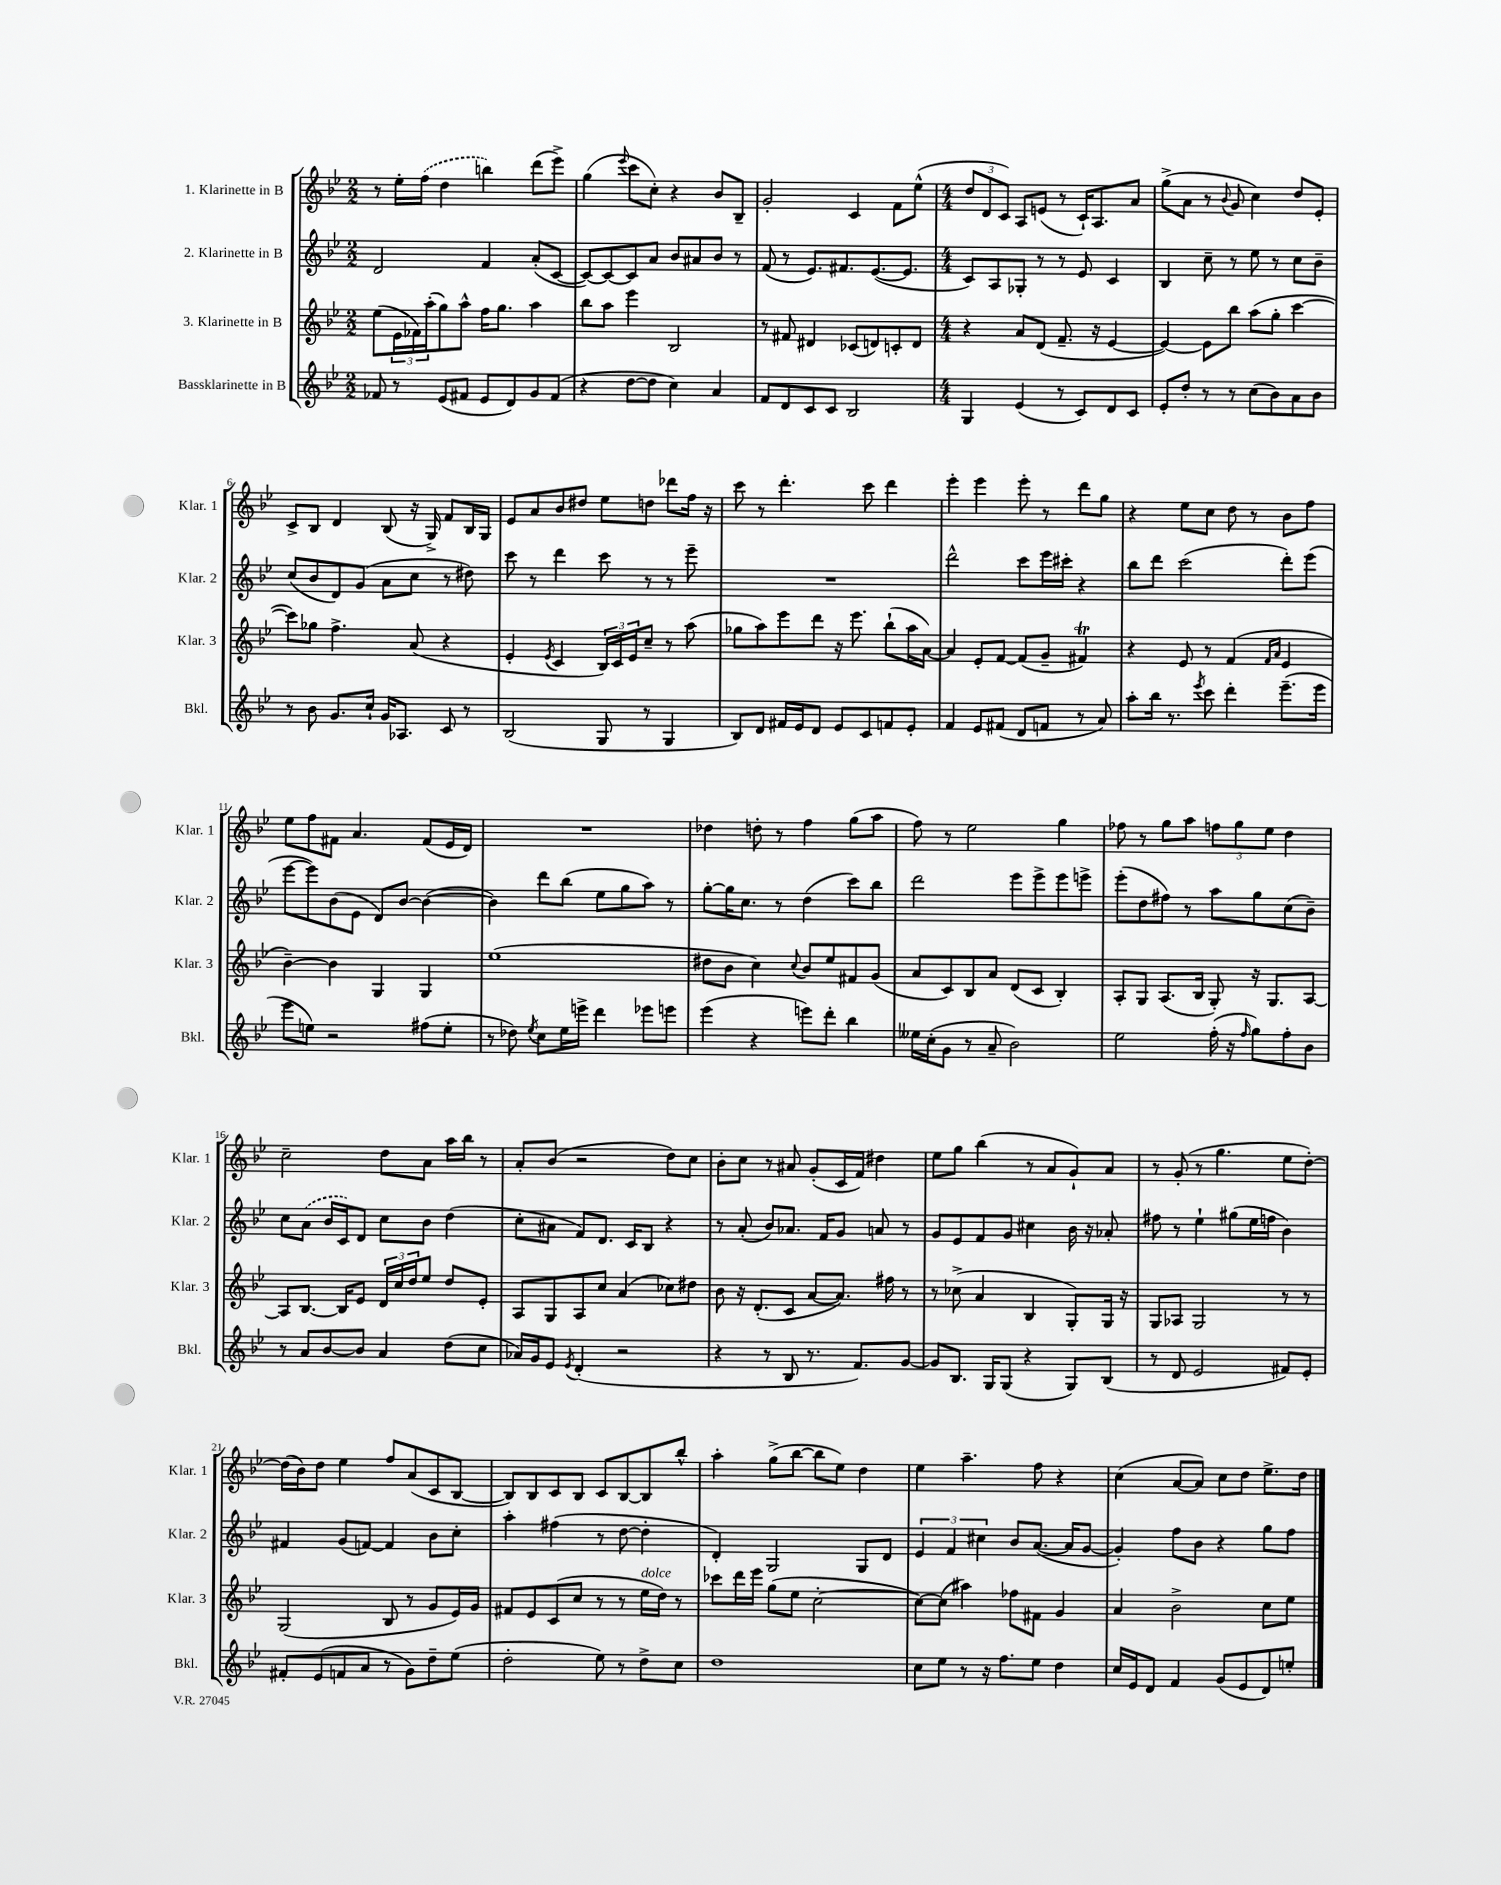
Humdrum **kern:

**kern	**kern	**kern	**kern
*staff4	*staff3	*staff2	*staff1
*clefG2	*clefG2	*clefG2	*clefG2
*k[b-e-]	*k[b-e-]	*k[b-e-]	*k[b-e-]
*M2/2	*M2/2	*M2/2	*M2/2
8f-/	(8ee-\L	2d/	8r
8r	24e-\L	.	16ee-'\LL
.	24f-\)	.	.
.	.	.	(16ff\JJ
.	(24aa'\J	.	.
(8e-/L	8gg\)	.	4dd\
8f#/J	8aa^^\J	.	.
8e-/L	16ff\LK	4f/	4bb\)
.	8.gg\J	.	.
8d/)	.	.	.
8g/	4aa\	(8a'/L	(8ddd\L
(8f#/J	.	[8c/J	8eee-^\J)
=	=	=	=
4r	8bb-\L	8c/_L)	(4gg\
.	8aa\J	8c/_	.
.	.	.	8qqeee-/
[8dd\L	4eee-\	8c/]	8ccc\L
8dd\]J	.	8a/J	8cc'\J)
4cc\)	2B-/	8b-/L	4r
.	.	8a#/	.
4a/	.	8b-/J	8b-/L
.	.	8r	8B-~/J
=	=	=	=
8f/L	8r	(8f/	2g'/
8d/	8f#/	8r	.
8c/	4d#/	8.e-/L)	.
8c/J	.	.	.
.	.	8.f#/	.
2B-/	(8c-/L	.	4c/
.	8d/)	([8.e-/	.
.	8c'/	.	8f\L
.	.	8.e-/]J	.
.	8d/J	.	(8ee-^^\J
=	=	=	=
*M4/4	*M4/4	*M4/4	*M4/4
4G/	4r	8c/L)	12dd/L
.	.	.	12d/
.	.	8A/	.
.	.	.	12c/J)
(4e-/	8a/L	8G-'/J	8A/L
.	(8d/J	8r	(8e/J
8r	8.f~/	8r	8r
8c/L)	.	8e-/	16c`/LK)
.	16r	.	8.A/
8d/	[4e-/	4c/	.
8c/J	.	.	8a/J
=	=	=	=
8e-'/L	4e-/_)	4B-/	(8gg^\L
8dd'/J	.	.	8a\J
8r	8e-\]L	8cc~\	8r
.	.	.	8qqb-/
8r	8bb-\J	8r	8g/
(8cc\L	(8aa\L	8ee-\	4cc\)
8b-\)	8gg'\J	8r	.
8a\	[4ccc\	8cc\L	8dd/L
8b-\J	.	8b-~\J	8e-'/J
=	=	=	=
8r	8ccc\]L)	(8cc/L	8c^/L
8b-\	8gg-\J	8b-/	8B-/J
8.g/L	4.ff^\	8d/)	4d/
.	.	(8g/J	.
16cc`/Jk	.	.	.
16g/LK	.	8a\L	(8B-/
8.A-/J	.	.	.
.	(8a/	8cc\J	16r
.	.	.	16G^/)
8c/	4r	8r	8f/L
8r	.	8dd#\)	16B-/L
.	.	.	16G/JJ
=	=	=	=
(2B-/	4e-'/	8ccc\	8e-/L
.	.	8r	8a/
.	8qe-/	.	.
.	4c/	4ddd\	8b-/
.	.	.	8dd#/J
8G/	24B-/LL)	8ccc\	8ee-\L
.	24c/	.	.
.	24e-/J	.	.
8r	8cc~/J	8r	8dd\J
4G/	8r	8r	8ddd-\L
.	(8aa\	8eee-~\	16ff\Jk
.	.	.	16r
=	=	=	=
8B-/L)	8gg-\L	1r	8ccc\
8d/J	8aa\)	.	8r
16f#/LL	8eee-\	.	4.ddd'\
16e-/J	.	.	.
8d/J	8ddd\J	.	.
8e-/L	16r	.	.
.	8.eee-\	.	.
8c/	.	.	8ccc\
8f/	(8bb-`\L	.	4ddd\
8e-'/J	16aa\L	.	.
.	[16a\JJ)	.	.
=	=	=	=
4f/	4a/]	2ddd^^\	4eee-'\
8e-/L	8e-'/L	.	4eee-\
(8f#/J	[8f/J	.	.
8d/L	(8f/]L	8ccc\L	8eee-'\
8f/J	8g~/J	16eee-\L	8r
.	.	16ccc#'\JJ	.
8r	4f#/)	4r	8ddd\L
8a/)	.	.	8gg\J
=	=	=	=
8aa'\L	4r	8bb-\L	4r
16bb-\Jk	.	8ddd\J	.
8.r	.	.	.
.	8e-/	(2ccc\	8ee-\L
8qeee-/	.	.	.
8ccc\	8r	.	8cc\J
4ddd'\	(4f/	.	8dd\
.	.	.	8r
.	16qqf/LL	.	.
.	16qqa/JJ	.	.
(8.eee-~\L	4e-/	8ddd'\L)	8b-\L
.	.	(8eee-\J	8ff\J
16eee-\Jk	.	.	.
=	=	=	=
8eee-\L	[4b-~\)	[8eee-\L	8ee-\L
8ee\J)	.	8eee-\])	8ff\
2r	4b-\]	(8b-\	8f#\J
.	.	8e-\J	4.a/
.	4G/	8d/L)	.
.	.	[8b-/J	.
(8ff#\L	4G/	(4b-\_	(8f#/L
8ee'\J	.	.	16e-/L
.	.	.	16d/JJ)
=	=	=	=
8r	(1ee-	4b-\])	1r
8dd-\)	.	.	.
8qee-/	.	.	.
8cc\L	.	8ddd\L	.
16ee-\L	.	(8bb-\J	.
16eee^\JJ	.	.	.
4ddd\	.	8ee-\L	.
.	.	8gg\	.
8eee-\L	.	8aa\J)	.
8eee\J	.	8r	.
=	=	=	=
(4eee-\	8dd#\L	[8gg'\L	4dd-\
.	8b-\J	16gg\]K	.
.	.	8.cc\J	.
4r	4cc\)	.	8dd'\
.	.	8r	8r
.	8qqcc/	.	.
8eee\L)	8b-/L	(4dd\	4ff\
8ddd'\J	8ee-/	.	.
4bb-\	8f#/	8ccc\L)	(8gg\L
.	(8g/J	8bb-\J	8aa\J
=	=	=	=
16ee--\LL	8a/L	2ddd\	8ff\)
(16cc'\J	.	.	.
8g\J	8c/)	.	8r
8r	8B-/	.	2ee-\
8a~/	8a/J	.	.
2b-\)	(8d/L	8eee-\L	.
.	8c/J	8eee-^\	.
.	4B-'/)	8eee-\	4gg\
.	.	8eee^\J	.
=	=	=	=
2ee-\	8A'/L	(8eee-'\L	8ff-\
.	8G/J	8dd\	8r
.	(8.A/L	8ff#\J)	8gg\L
.	.	8r	8aa\J
.	16B-/Jk	.	.
(16ff'\	8G'/)	8aa\L	12ff\L
16r	.	.	.
.	.	.	12gg\
16qqff/	.	.	.
8gg\L)	16r	8gg\	.
.	.	.	12ee-\J
.	8.G/L	.	.
8ff'\	.	(8cc\	4dd\
8b-\J	[8A/J	8b-~\J)	.
=	=	=	=
8r	8A/]L	8cc\L	2cc~\
8a/L	[8.B-/J	(8a\J	.
[8b-/	.	16b-/LL	.
.	16B-/]LK	16c/J)	.
8b-/]J	8e-/J	8d/J	.
4a/	24d/LL	8cc\L	8dd\L
.	24cc/	.	.
.	24dd/J	.	.
.	8ee-/J	8b-\J	8a\J
(8dd\L	8dd/L	(4dd\	16aa\LL
.	.	.	16bb-\JJ
8cc\J	8e-'/J	.	8r
=	=	=	=
16a-/LL)	8A/L	8cc'\L	8a'/L
16g/J	.	.	.
8e-/J	8G/	8a#\J	(8b-/J
8qe-/	.	.	.
(4d'/	8A/	8f/L)	2r
.	8cc/J	8.d/J	.
2r	(4a/	.	.
.	.	16c/LK	.
.	.	8B-/J	.
.	8cc-\L)	4r	8dd\L)
.	8dd#\J	.	8cc\J
=	=	=	=
4r	8b-\	8r	8b-'\L
.	16r	(8a'/	8cc\J
.	(8.d'/L	.	.
8r	.	8b-/L)	8r
8B-/	8c/J	8.a-/J	8a#/
8.r	[8a/L	.	(8g'/L
.	.	16f/LK	.
.	8.a/]J)	8g/J	16c/L
8.f/L)	.	.	16f/JJ)
.	.	8a/	4dd#\
.	16ff#\	.	.
[8g/J	8r	8r	.
=	=	=	=
8g/]L	8r	8g/L	8ee-\L
8.B-/J	(8cc-^\	8e-/	8gg\J
.	4a/	8f/	(4bb-\
16G/LK	.	.	.
(8G/J	.	8g/J	.
4r	4B-/	4cc#\	8r
.	.	.	8a/L
8G/L)	8G'/L)	16b-\	8g`/)
.	.	16r	.
(8B-/J	16G/Jk	8a-'/	8a/J
.	16r	.	.
=	=	=	=
8r	8G/L	8ff#\	8r
8d/	8A-/J	8r	(8g'/
2e-/	2G/	4ee-`\	8r
.	.	.	4.gg\
.	.	(8gg#\L	.
.	.	16ee-\L	.
.	.	16ff\JJ	.
8f#/L)	8r	4b-\)	8ee-\L
8e-'/J	8r	.	[8dd'\J)
=	=	=	=
8f#'/L	(2G/	4f#/	(16dd\]LL
.	.	.	16b-\J)
(8e-/	.	.	8dd\J
8f/	.	(8g/L	4ee-\
8a/J	.	[8f/J)	.
8r	8B-/	4f/]	8ff/L
8g\L)	8r	.	(8a/
8dd~\	8g/L	8b-\L	8c/
(8ee-\J	16e-/L)	8cc'\J	[8B-/J
.	16g/JJ	.	.
=	=	=	=
2dd'\	8f#/L	4aa'\	8B-/]L)
.	8e-/	.	8B-/
.	(8c/	(4ff#\	8c/
.	8cc/J	.	8B-/J
8ee-\)	8r	8r	8c/L
8r	8r	[8dd\	[8B-/
8dd^\L	16ee-\LL	4dd'\]	8B-/]
.	16dd\JJ)	.	.
8cc\J	8r	.	8bb-^^/J
=	=	=	=
1dd	8ccc-\L	4d'/)	4aa'\
.	16ddd\L	.	.
.	16eee-\JJ	.	.
.	(8gg\L	2G/	(8gg^\L
.	8ee-\J	.	[8bb-\J
.	[2cc'\	.	8bb-\]L
.	.	.	8ee-\J)
.	.	8G/L	4dd\
.	.	8d/J	.
=	=	=	=
8cc\L	8cc\_L)	6e-/	4ee-\
8ee-\J	(8cc\]J	.	.
.	.	6f/	.
8r	4aa#\)	.	4.aa~\
.	.	6cc#\	.
16r	.	.	.
8.ff\L	.	.	.
.	8ff-\L	8b-/L	.
8ee-\J	8f#\J	([8.a/J	8ff\
4dd\	4g/	.	4r
.	.	16a/]LK	.
.	.	[8g/J	.
=	=	=	=
16cc/LL	4a/	4g'/])	(4cc\
16e-/J	.	.	.
8d/J	.	.	.
4f/	2b-^\	8ff\L	[8a/L
.	.	8b-\J	8a/]J)
(8g/L	.	4r	8cc\L
8e-/	.	.	8dd\J
8d/)	8cc\L	8gg\L	8.ee-^\L
8ee'/J	8ee-\J	8ff\J	.
.	.	.	16dd\Jk
==	==	==	==
*-	*-	*-	*-
